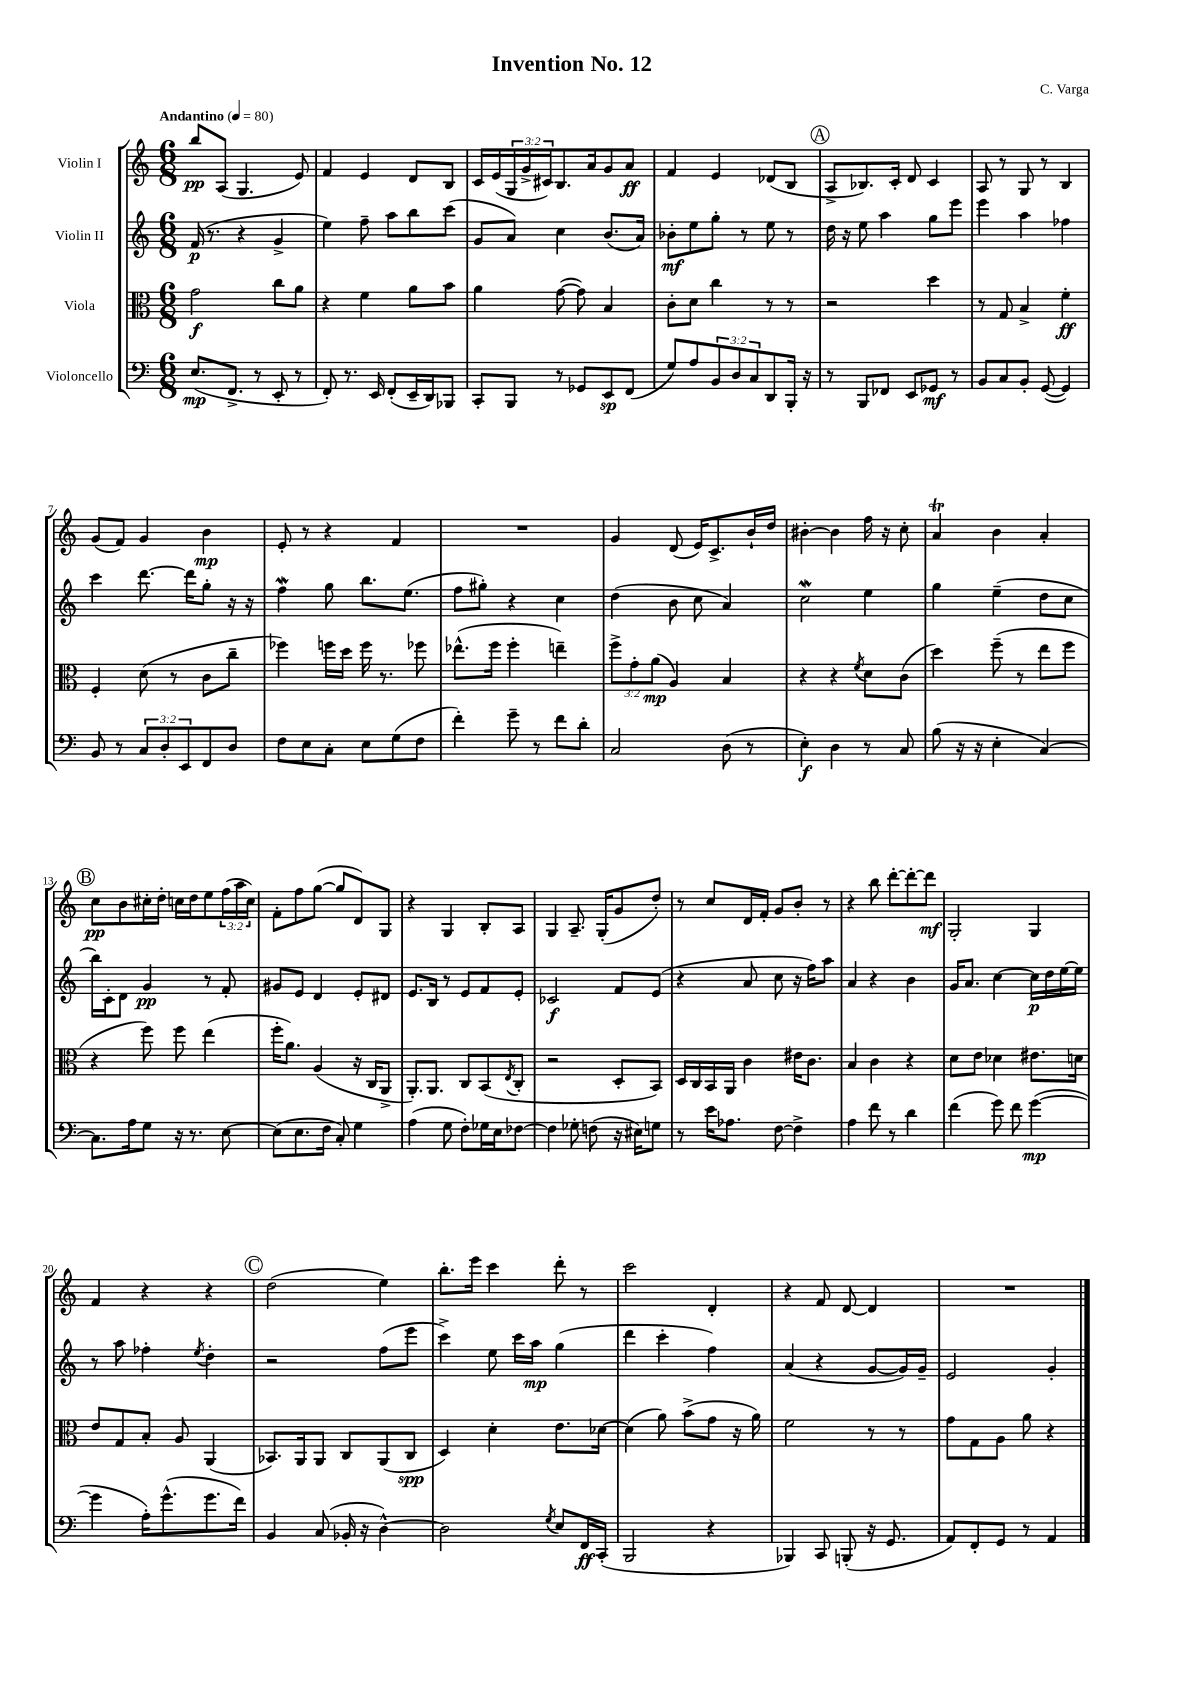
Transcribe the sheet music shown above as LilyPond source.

\header { title = "Invention No. 12" composer = "C. Varga" }
<<
\new StaffGroup <<
\new Staff = "s0" \with { instrumentName = "Violin I" } {
    \clef treble \key c \major \numericTimeSignature \time 6/8 \override Staff.TupletNumber.text = #tuplet-number::calc-fraction-text \tempo "Andantino" 4 = 80
    b''8\pp a8( g4. e'8) |
    f'4 e'4 d'8 b8 |
    c'16 e'16( \tuplet 3/2 { g16 g'16-> cis'16) } b8. a'16 g'8 a'8\ff |
    f'4 e'4 des'8( b8 |
    \mark \markup { \circle "A" } a8-> bes8.) c'16-. d'8 c'4 |
    a8 r8 g8 r8 b4 |
    g'8( f'8) g'4 b'4\mp |
    e'8-. r8 r4 f'4 |
    R2. |
    g'4 d'8( e'16) c'8.-> b'16-! d''16 |
    bis'4~-. bis'4 f''16 r16 c''8-. |
    a'4\trill b'4 a'4-. |
    \mark \markup { \circle "B" } c''8\pp b'8 cis''16-. d''16-. c''16 d''16 e''8 \tuplet 3/2 { f''16( a''16 c''16) } |
    f'8-. f''8 g''8~( g''8 d'8) g8 |
    r4 g4 b8-. a8 |
    g4 a8.-- g16-.( g'8 d''8-.) |
    r8 c''8 d'16 f'16-. g'8 b'8-. r8 |
    r4 b''8 d'''8~-. d'''8~-. d'''8\mf |
    g2-. g4 |
    f'4 r4 r4 |
    \mark \markup { \circle "C" } d''2( e''4) |
    b''8.-. e'''16 c'''4 d'''8-. r8 |
    c'''2 d'4-. |
    r4 f'8 d'8~ d'4 |
    R2. \bar "|." |
}
\new Staff = "s1" \with { instrumentName = "Violin II" } {
    \clef treble \key c \major \numericTimeSignature \time 6/8
    f'16\p( r8. r4 g'4-> |
    e''4) f''8-- a''8 b''8 c'''8( |
    g'8 a'8) c''4 b'8.( a'16) |
    bes'8-.\mf e''8 g''8-. r8 e''8 r8 |
    \mark \markup { \circle "A" } d''16 r16 e''8 a''4 g''8 e'''8 |
    e'''4 a''4 fes''4 |
    c'''4 d'''8.~ d'''16 g''8-. r16 r16 |
    f''4\mordent g''8 b''8. e''8.( |
    f''8 gis''8-.) r4 c''4 |
    d''4( b'8 c''8 a'4) |
    c''2\mordent e''4 |
    g''4 e''4--( d''8 c''8 |
    \mark \markup { \circle "B" } b''16) c'16-. d'8 g'4\pp r8 f'8-. |
    gis'8 e'8 d'4 e'8-. dis'8 |
    e'8. b16 r8 e'8 f'8 e'8-. |
    ces'2\f f'8 e'8( |
    r4 a'8 c''8 r16 f''16) a''8 |
    a'4 r4 b'4 |
    g'16 a'8. c''4~ c''16\p d''16 e''16~ e''16 |
    r8 a''8 fes''4-. \acciaccatura { e''8 } d''4-. |
    \mark \markup { \circle "C" } r2 f''8( e'''8 |
    c'''4->) e''8 c'''16 a''16\mp g''4( |
    d'''4 c'''4-. f''4) |
    a'4( r4 g'8~ g'16) g'16-- |
    e'2 g'4-. \bar "|." |
}
\new Staff = "s2" \with { instrumentName = "Viola" } {
    \clef alto \key c \major \numericTimeSignature \time 6/8 \override Staff.TupletNumber.text = #tuplet-number::calc-fraction-text
    g'2\f c''8 a'8 |
    r4 f'4 a'8 b'8 |
    a'4 g'8~( g'8) b4 |
    c'8-. d'8 c''4 r8 r8 |
    \mark \markup { \circle "A" } r2 d''4 |
    r8 g8 b4-> f'4-.\ff |
    f4-. d'8( r8 c'8 c''8-- |
    fes''4) f''16 d''16 f''16 r8. fes''8 |
    ees''8.-^( f''16 f''4-. e''4--) |
    \tuplet 3/2 { f''8-> g'8-. a'8\mp( } a4) b4 |
    r4 r4 \acciaccatura { f'8 } d'8 c'8( |
    d''4) f''8--( r8 e''8 f''8 |
    \mark \markup { \circle "B" } r4 f''8) f''8 e''4( |
    f''16-. a'8.) a4( r16 c16 a,8-> |
    a,8.-.) a,8. c8 b,8( \acciaccatura { e8 } c8-. |
    r2 d8-. b,8) |
    d16 c16 b,16 a,16 c'4 eis'16 c'8. |
    b4 c'4 r4 |
    d'8 e'8 des'4 eis'8. d'16 |
    e'8 g8 b8-. a8 a,4( |
    \mark \markup { \circle "C" } bes,8.) a,16 a,8 c8 a,8( c8\spp |
    d4) d'4-. e'8. des'16~ |
    des'4( a'8) b'8->( g'8 r16 a'16) |
    f'2 r8 r8 |
    g'8 g8 a8 a'8 r4 \bar "|." |
}
\new Staff = "s3" \with { instrumentName = "Violoncello" } {
    \clef bass \key c \major \numericTimeSignature \time 6/8 \override Staff.TupletNumber.text = #tuplet-number::calc-fraction-text
    e8.\mp( f,8.-> r8 e,8-. r8 |
    f,8-.) r8. e,16 f,8-.( e,16-- d,16) bes,,8 |
    c,8-. b,,8 r8 ges,8 e,8\sp f,8( |
    g8) a8 \tuplet 3/2 { b,8 d8 c8 } d,8 b,,16-. r16 |
    \mark \markup { \circle "A" } r8 b,,8 fes,8 e,8 ges,8\mf r8 |
    b,8 c8 b,8-. g,8~( g,4) |
    b,8 r8 \tuplet 3/2 { c8 d8-. e,8 } f,8 d8 |
    f8 e8 c8-. e8 g8( f8 |
    f'4-.) g'8-- r8 f'8 d'8-. |
    c2 d8( r8 |
    e4-.\f) d4 r8 c8 |
    b8( r16 r16 e4-. c4~) |
    \mark \markup { \circle "B" } c8. a16 g8 r16 r8. e8~ |
    e8( e8. f16 c8-.) g4 |
    a4( g8 f8-.) ges16 e16 fes8~ |
    fes4 ges8-. f8( r16 eis16) g8 |
    r8 e'16 aes8. f8~ f4-> |
    a4 f'8 r8 d'4 |
    f'4( g'8) f'8 g'4~\mp( |
    g'4 a16-.) g'8.-^( g'8. f'16) |
    \mark \markup { \circle "C" } b,4 c8( bes,16-. r16 d4~-^) |
    d2 \acciaccatura { g8 } e8 f,16\ff c,16-.( |
    b,,2 r4 |
    bes,,4) c,8 b,,8-.( r16 g,8. |
    a,8) f,8-. g,8 r8 a,4 \bar "|." |
}
>>
>>
